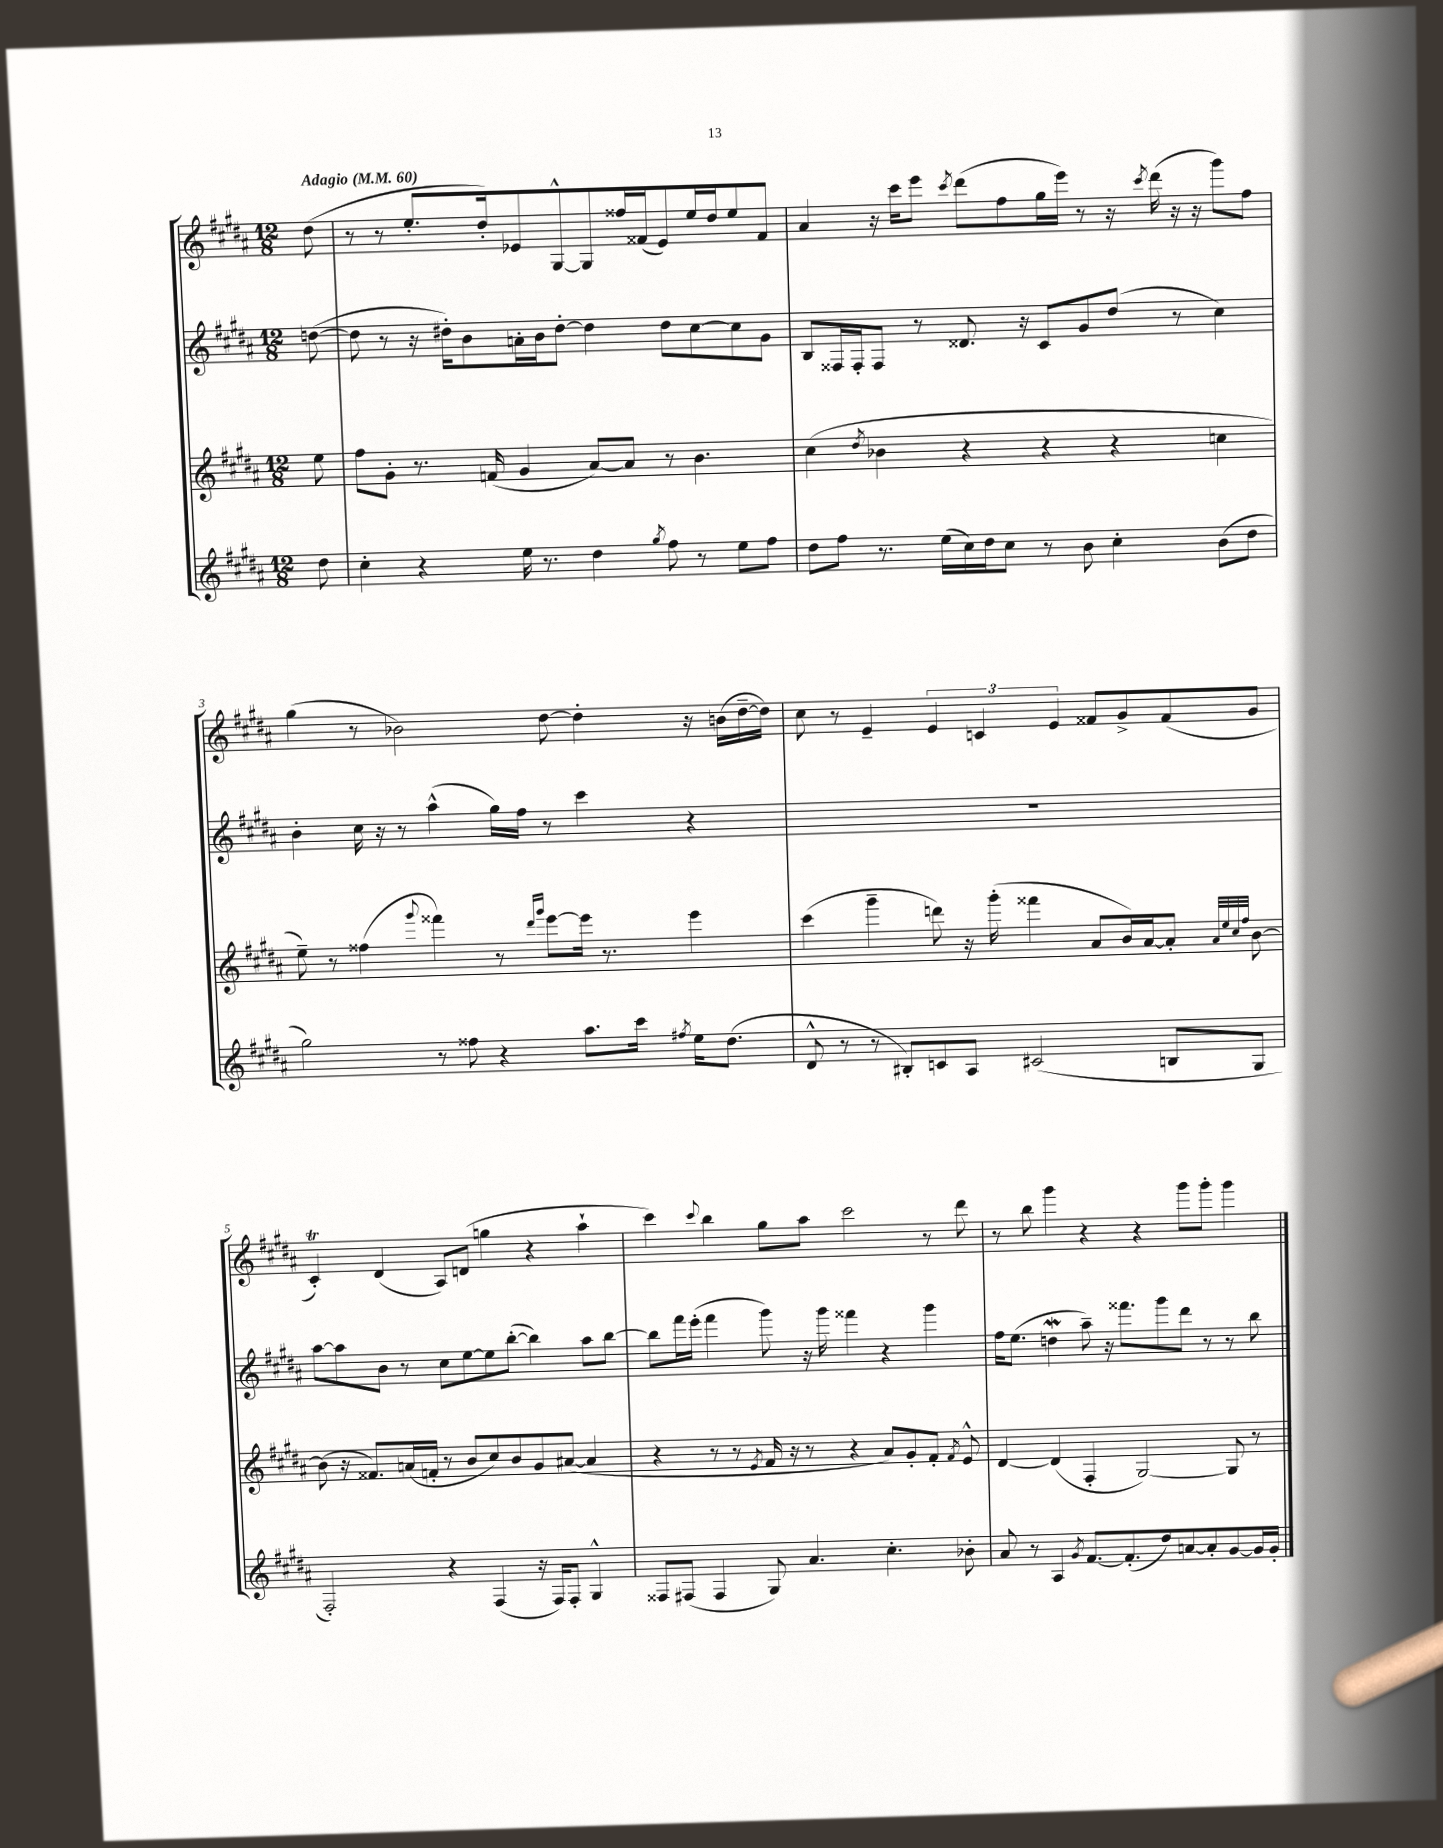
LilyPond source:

<<
\new StaffGroup <<
\new Staff = "s0" {
    \clef treble \key b \major \numericTimeSignature \time 12/8 \partial 8 \tempo "Adagio" 4 = 60
    \autoBeamOff dis''8( |
    r8 r8 e''8.[-. dis''16-.) ees'8 gis8~-^ gis8 fisis''16 fisis'16( ees'8) e''16 dis''16 e''8 fisis'8] |
    ais'4 r16 cis'''16[ e'''8] \acciaccatura { cis'''8 } dis'''8[( fis''8 gis''16 e'''16]) r8 r16 \acciaccatura { cis'''8 } dis'''16( r16 r16 gis'''8[) fis''8] |
    gis''4( r8 bes'2) dis''8~ dis''4-. r16 b'16[( dis''16~-- dis''16]) |
    cis''8 r8 e'4-- \tuplet 3/2 { e'4 c'4 e'4 } fisis'8[ gis'8-> fisis'8( gis'8] |
    cis'4-.\trill) dis'4( ais8[) d'8]( g''4 r4 ais''4-! |
    cis'''4) \appoggiatura { cis'''8 } b''4 gis''8[ ais''8] cis'''2 r8 dis'''8 |
    r8 b''8 gis'''4 r4 r4 gis'''8[ gis'''8]-. gis'''4 \bar "|." |
}
\new Staff = "s1" {
    \clef treble \key b \major \numericTimeSignature \time 12/8 \partial 8
    \autoBeamOff d''8~( |
    d''8 r8 r16 dis''16[-.) b'8 a'16-. b'16 dis''8]~-. dis''4 dis''8[ cis''8~ cis''8 gis'8] |
    b8[ fisis16 fisis16-. fisis8] r8 disis'8. r16 cis'8[ gis'8 dis''8]( r8 cis''4) |
    b'4-. cis''16 r16 r8 ais''4-^( gis''16[) fis''16] r8 cis'''4 r4 |
    R1. |
    ais''8[~ ais''8 b'8] r8 cis''8[ e''8~ e''8 b''8]~-.( b''4) ais''8[ b''8]~ |
    b''8[ fis'''16 e'''16]-.( fis'''4 gis'''8) r16 gis'''16 fisis'''4 r4 gis'''4 |
    fis''16[ e''8.]( d''4\mordent ais''8--) r16 fisis'''8.[ gis'''8 dis'''8] r8 r8 b''8 \bar "|." |
}
\new Staff = "s2" {
    \clef treble \key b \major \numericTimeSignature \time 12/8 \partial 8
    \autoBeamOff e''8 |
    fis''8[ gis'8]-. r8. f'16( gis'4 ais'8[~) ais'8] r8 b'4. |
    cis''4( \acciaccatura { dis''8 } bes'4 r4 r4 r4 c''4 |
    e''8--) r8 fisis''4( \appoggiatura { gis'''8 } fisis'''4) r8 \grace { dis'''16[ gis'''16] } e'''8[~ e'''16] r8. e'''4 |
    cis'''4( gis'''4-- d'''8) r16 gis'''16-.( fisis'''4 ais'8[ b'16) ais'16~ ais'8]-. \grace { ais'32[ e''32 cis''32 fis''32] } b'8~ |
    b'8( r16 fisis'8.[) a'16( f'16]-. r8 b'8[ cis''8) b'8 gis'8 ais'8]~( ais'4 |
    r4 r8 r8 \acciaccatura { e'8 } fis'16 r16 r8 r4 ais'8[) gis'8-. fis'8]-. \acciaccatura { fis'8 } e'8-^ |
    dis'4~ dis'4( fis4-. gis2~) gis8 r8 \bar "|." |
}
\new Staff = "s3" {
    \clef treble \key b \major \numericTimeSignature \time 12/8 \partial 8
    \autoBeamOff dis''8 |
    cis''4-. r4 e''16 r8. dis''4 \acciaccatura { gis''8 } fis''8 r8 e''8[ fis''8] |
    dis''8[ fis''8] r8. e''16[( cis''16) dis''16 cis''8] r8 b'8 cis''4-. b'8[( dis''8] |
    gis''2) r8 fisis''8 r4 ais''8.[ cis'''16] \acciaccatura { fis''8 } e''16[ dis''8.]( |
    dis'8-^ r8 r8 bis8[-.) c'8 ais8] cis'2( b8[ gis8] |
    fis2-.) r4 fis4( r16 fis16[) fis8]-. gis4-^ |
    fisis8[ fis8]( fis4 gis8) ais'4. cis''4.-. bes'8-. |
    ais'8 r8 ais4 \acciaccatura { gis'8 } fis'8.[~ fis'8.-.( dis''8) a'8~ a'8-. gis'8~ gis'16 gis'16]-. \bar "|." |
}
>>
>>
